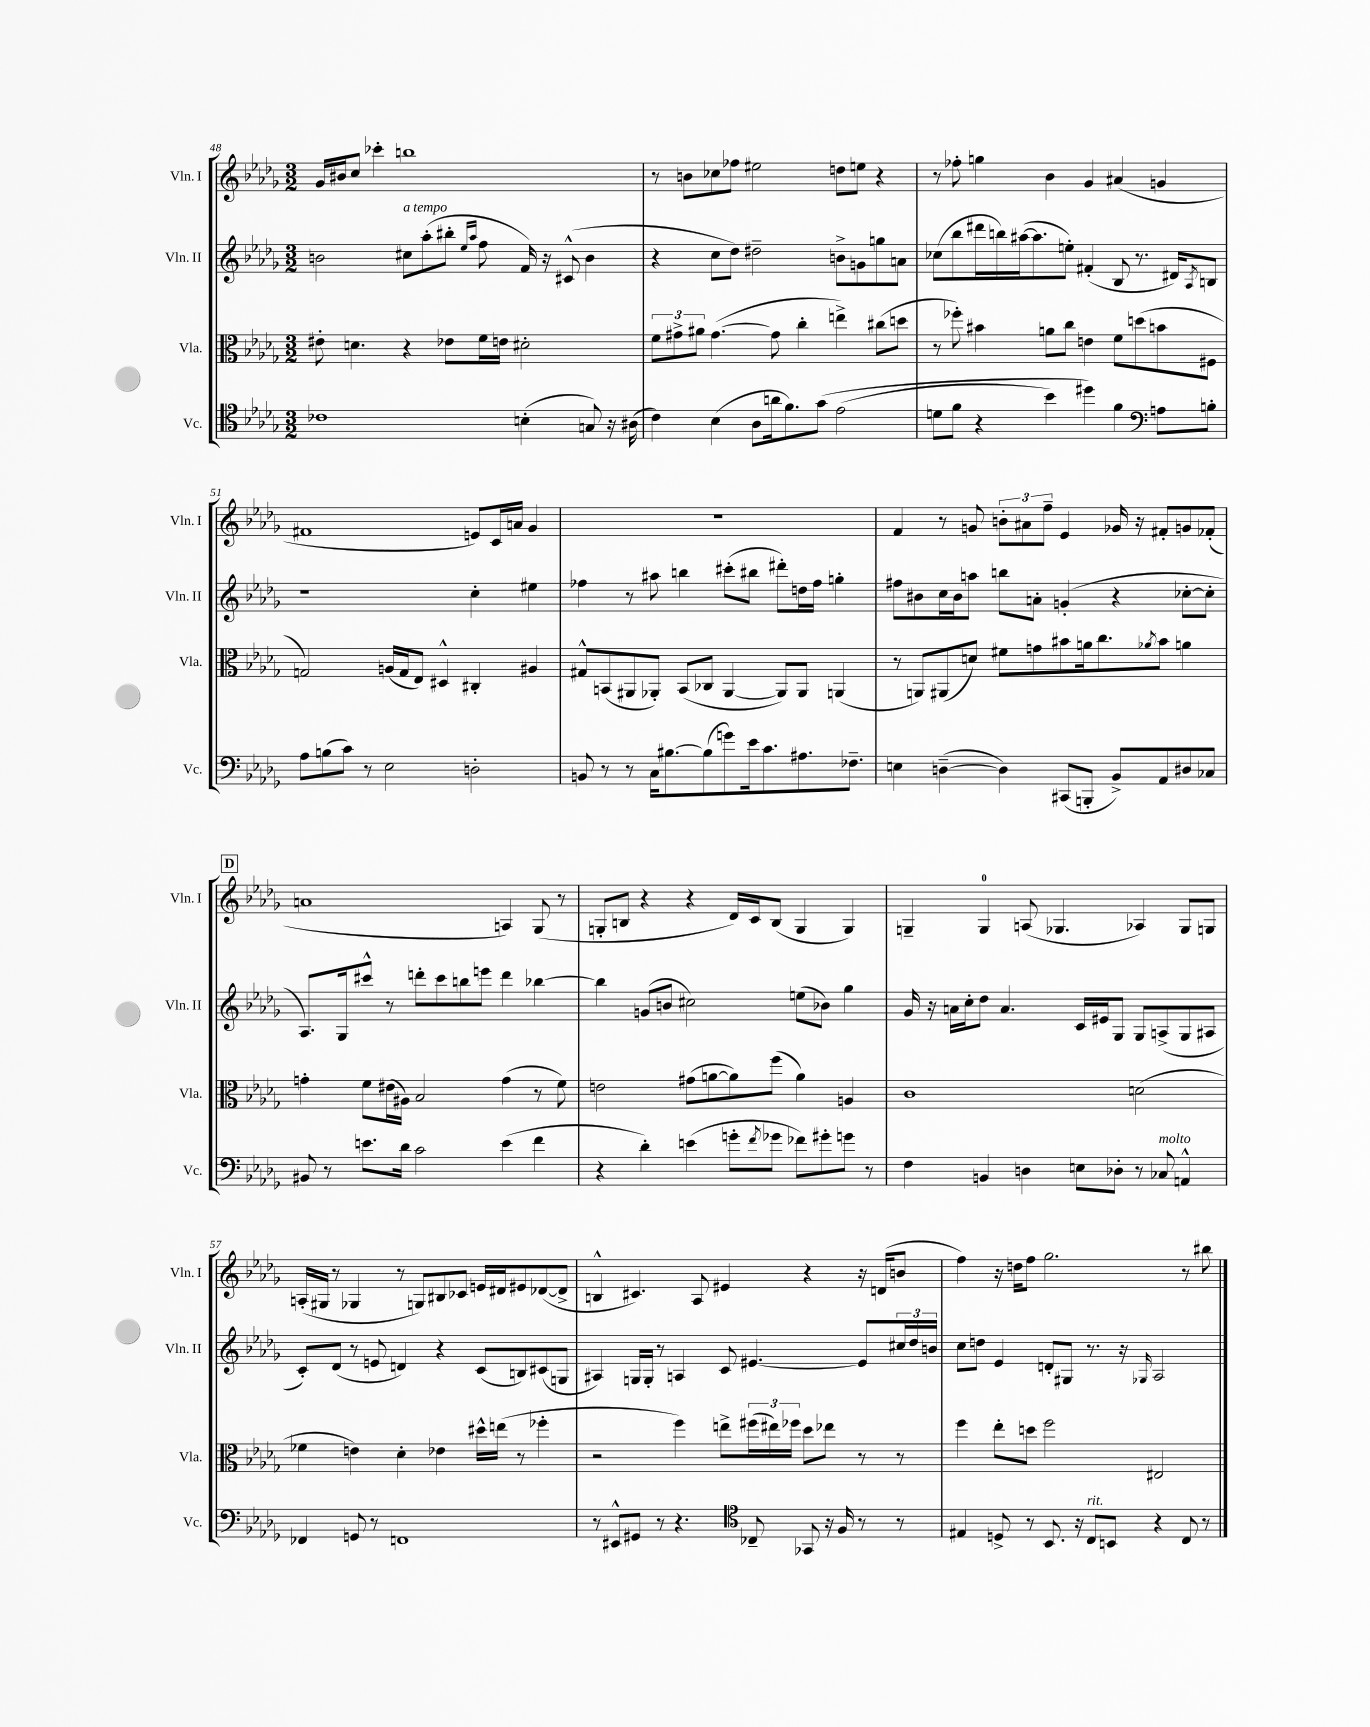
<<
\new StaffGroup <<
\new Staff = "s0" \with { instrumentName = "Vln. I" shortInstrumentName = "Vln. I" } {
    \clef treble \key des \major \numericTimeSignature \time 3/2
    ges'16 bis'16 c''8 ces'''4-. b''1 |
    r8 b'8 ces''8 fes''8 eis''2 d''8 e''8 r4 |
    r8 fes''8-. g''4 bes'4 ges'4 ais'4( g'4 |
    fis'1 e'8) c'16 a'16 ges'4 |
    R1. |
    f'4 r8 g'8 \tuplet 3/2 { b'8-. ais'8 f''8-- } ees'4 ges'16 r16 fis'8-. g'8 fes'8-.( |
    \mark \markup { \box "D" } a'1 a4) ges8( r8 |
    g8-. b8 r4 r4 des'16) c'16 b8( g4 g4) |
    g4-- g4-0 a8( ges4. aes4) ges8 g8 |
    a16-.( gis16 r8 ges4 r8 g8) bis8 ces'8 e'16 dis'16 eis'8 des'8~( des'8-> |
    b4-^ cis'4.) aes8 eis'4 r4 r16 d'16( b'8 |
    f''4) r16 d''16 f''8 ges''2. r8 bis''8 \bar "|." |
}
\new Staff = "s1" \with { instrumentName = "Vln. II" shortInstrumentName = "Vln. II" } {
    \clef treble \key des \major \numericTimeSignature \time 3/2
    b'2 cis''8^\markup { \italic "a tempo" } aes''8-.( bis''8-. \grace { ees''16 aes''16 } f''8 f'16) r16 cis'8-^( b'4 |
    r4 c''8 des''8) dis''2-- b'8-> g'8 g''8 a'8 |
    ces''8( bes''8 dis'''16 b''16) ais''16~( ais''8. e''8-.) fis'4-.( bes8 r8. dis'16) \acciaccatura { aes8 } b8 |
    r1 c''4-. eis''4 |
    fes''4 r8 ais''8 b''4 cis'''8-.( bis''8 dis'''8-.) d''16 fes''16 g''4-. |
    fis''8 bis'8 c''16 bis'16 a''8 b''8 a'8-. g'4-.( r4 ces''8~-. ces''8-. |
    \mark \markup { \box "D" } aes8.) ges16 cis'''8-^ r8 d'''8-. cis'''8 b''8 e'''8 d'''4 bes''4~ |
    bes''4 g'8( b'8 cis''2) e''8( bes'8) ges''4 |
    ges'16 r16 a'16 c''16-. des''8 a'4. c'16 eis'16 ges8 ges8 a8->( ges8 ais8 |
    c'8-.) des'8( r8 e'8 d'4) r4 c'8( b8) cis'8( g8 |
    ais4) g16 g16-. r8 a4 c'8 eis'4.~ eis'8 \tuplet 3/2 { cis''16 des''16 b'16 } |
    c''8 d''8 ees'4 d'8-. gis8 r8. r16 \grace { ges16 } aes2 \bar "|." |
}
\new Staff = "s2" \with { instrumentName = "Vla." shortInstrumentName = "Vla." } {
    \clef alto \key des \major \numericTimeSignature \time 3/2
    eis'8-. d'4. r4 ees'8 f'16 e'16 dis'2-. |
    \tuplet 3/2 { f'8 gis'8-> ais'8 } gis'4.~( gis'8 c''4-. e''4->) cis''8( d''8 |
    r8 fes''8-.) bis'4 a'8 c''8 e'4 f'8 d''8( b'8 fis8 |
    g2) a16( g16 ees8) dis4-^ cis4-. ais4 |
    gis8-^ b,8( ais,8 aes,8-.) b,8( ces8 aes,4~ aes,8) aes,8 a,4( |
    r8 a,8) ais,8( d'8) fis'8 g'8 bis'8 a'16 c''8. \acciaccatura { aes'8 } bis'8 a'4 |
    \mark \markup { \box "D" } g'4-. f'8 eis'16( ais16) bes2 g'4( r8 f'8) |
    e'2 gis'8( a'8~ a'8) f''8( a'4) a4 |
    c'1 d'2( |
    fes'4 e'4) des'4-. ees'4 dis''16-^ e''16( r8 fes''4-. |
    r2 f''4) e''8-> \tuplet 3/2 { fis''16( eis''16) fes''16 } des''8 ees''8 r8 r8 |
    f''4 ees''8-. d''8 f''2 eis2 \bar "|." |
}
\new Staff = "s3" \with { instrumentName = "Vc." shortInstrumentName = "Vc." } {
    \clef tenor \key des \major \numericTimeSignature \time 3/2
    ces'1 b4-.( g8) r16 ais16( |
    c'4) bes4( aes8 a'16 f'8.) ges'8\( ees'2( |
    d'8 f'8 r4 bes'4) dis''4\) f'4 \clef bass a8 b8-. |
    aes8 b8( c'8) r8 ees2 d2-. |
    b,8 r8 r8 c16 bis8.~ bis8( g'8) ees'16 c'8. ais8. fes8.-- |
    e4 d4~--( d4) cis,8( b,,8-. bes,8->) aes,8 dis8 ces8 |
    \mark \markup { \box "D" } bis,8 r8 e'8. des'16 c'2 e'4( f'4 |
    r4 des'4-.) e'4( g'8-. \acciaccatura { f'8 } ges'8 fes'8) gis'8-. g'8 r8 |
    f4 b,4 d4 e8 des8-. r8 ces8^\markup { \italic "molto" } a,4-^ |
    fes,4 g,8 r8 f,1 |
    r8 eis,8-^ gis,8 r8 r4. \clef tenor ces8-- ges,8 r16 f16 r8 r8 |
    eis4 d8-> r8 bes,8. r16 c8^\markup { \italic "rit." } b,8 r4 c8 r8 \bar "|." |
}
>>
>>
\layout { \context { \Score currentBarNumber = #48 } }
